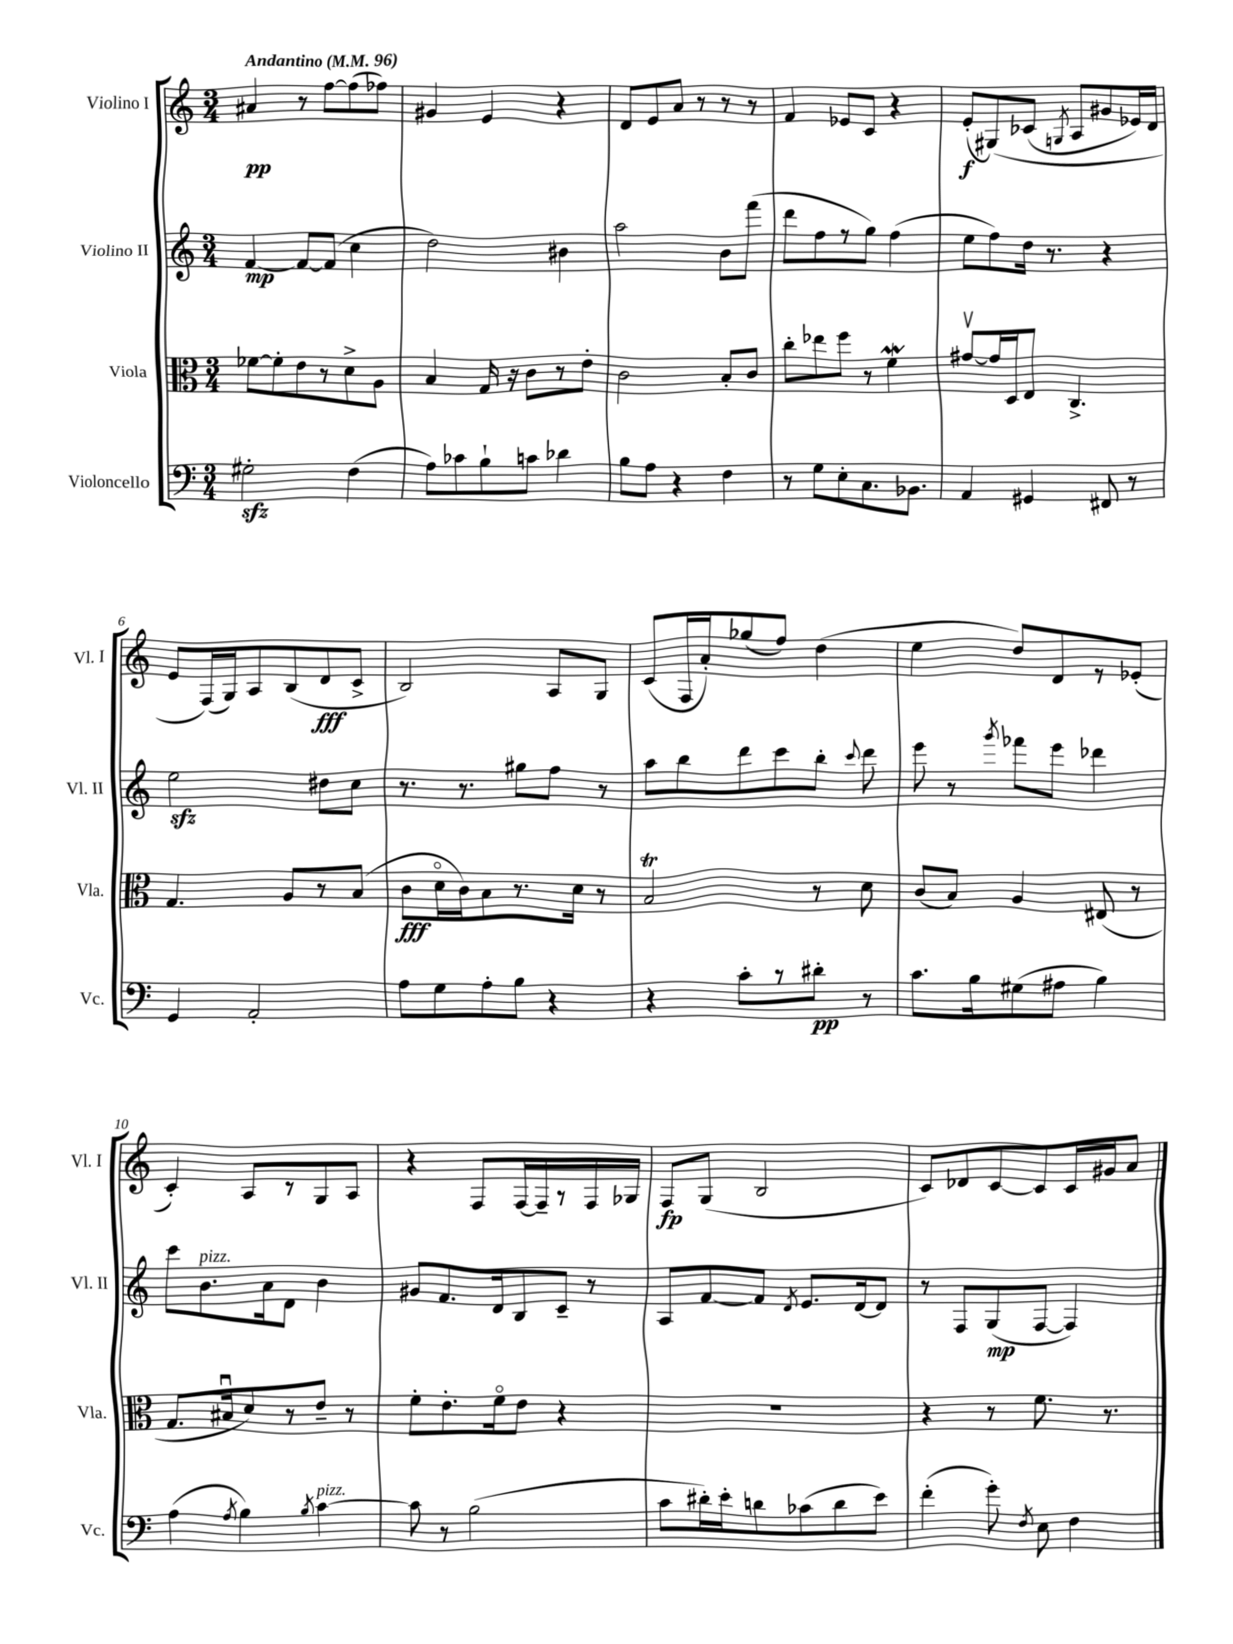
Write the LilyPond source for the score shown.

<<
\new StaffGroup <<
\new Staff = "s0" \with { instrumentName = "Violino I" shortInstrumentName = "Vl. I" } {
    \clef treble \key c \major \numericTimeSignature \time 3/4 \tempo "Andantino" 4 = 96
    \autoBeamOff ais'4\pp r8 f''8[~ f''8( fes''8]) |
    gis'4 e'4 r4 |
    d'8[ e'8 a'8] r8 r8 r8 |
    f'4 ees'8[ c'8] r4 |
    e'8[-.\f( gis8)\( ces'8]( \acciaccatura { g8 } a8[ gis'8 ees'16) d'16] |
    e'8[ f16(\) g16) a8 b8( d'8\fff c'8]-> |
    b2) a8[ g8] |
    c'8[( f16 a'16-.) ges''8( f''8]) d''4( |
    e''4 d''8[) d'8 r8 ees'8]-.( |
    c'4-.) a8[ r8 g8 a8] |
    r4 f8[ f16~ f16-- r8 f16 ges16] |
    f8[\fp g8]( b2 |
    c'8[) des'8 c'8~ c'8 c'16 gis'16 a'8] \bar "|." |
}
\new Staff = "s1" \with { instrumentName = "Violino II" shortInstrumentName = "Vl. II" } {
    \clef treble \key c \major \numericTimeSignature \time 3/4
    \autoBeamOff f'4~\mp f'8[~ f'8]( c''4 |
    d''2) bis'4 |
    a''2 b'8[ f'''8]( |
    d'''8[ f''8 r8 g''8]) f''4( |
    e''8[ f''8) d''16] r8. r4 |
    e''2\sfz dis''8[ c''8] |
    r8. r8. gis''8[ f''8] r8 |
    a''8[ b''8 d'''8 c'''8 b''8]-. \appoggiatura { c'''8 } d'''8 |
    e'''8 r8 \acciaccatura { g'''8 } fes'''8[ e'''8] des'''4 |
    c'''8[ b'8.^\markup { \italic "pizz." } a'16 d'8] b'4 |
    gis'8[ f'8. d'16 b8 c'8]-- r8 |
    a8[ f'8~ f'8] \acciaccatura { d'8 } e'8.[ d'16~ d'8] |
    r8 f8[ g8\mp( f8]~ f4) \bar "|." |
}
\new Staff = "s2" \with { instrumentName = "Viola" shortInstrumentName = "Vla." } {
    \clef alto \key c \major \numericTimeSignature \time 3/4
    \autoBeamOff fes'8[~ fes'8-. e'8 r8 d'8-> a8] |
    b4 g16 r16 c'8[ r8 e'8]-. |
    c'2 b8[-. c'8] |
    c''8[-. ees''8 f''8] r8 f'4\mordent |
    gis'8[~\upbow gis'16 d16 e8] c4.-> |
    g4. a8[ r8 b8]( |
    c'8[\fff d'16\flageolet c'16) b8 r8. d'16] r8 |
    b2\trill r8 d'8 |
    c'8[( b8]) a4 eis8( r8 |
    g8.[ bis16\downbow d'8) r8 e'8]-- r8 |
    f'8[-. e'8.-. f'16\flageolet e'8] r4 |
    R2. |
    r4 r8 f'8. r8. \bar "|." |
}
\new Staff = "s3" \with { instrumentName = "Violoncello" shortInstrumentName = "Vc." } {
    \clef bass \key c \major \numericTimeSignature \time 3/4
    \autoBeamOff gis2-.\sfz f4( |
    a8[) ces'8 b8-! c'8] des'4 |
    b8[ a8] r4 f4 |
    r8 g8[ e8-. c8. bes,8.] |
    a,4 gis,4 fis,8 r8 |
    g,4 a,2-. |
    a8[ g8 a8-. b8] r4 |
    r4 c'8[-. r8 dis'8]-.\pp r8 |
    c'8.[ b16 gis8( ais8] b4) |
    a4( \acciaccatura { a8 } b4) \acciaccatura { b8 } c'4~^\markup { \italic "pizz." } |
    c'8 r8 b2( |
    c'8[ dis'16-.) e'16-. d'8 ces'8( d'8 e'8]) |
    f'4-.( g'8-.) \acciaccatura { f8 } e8 f4 \bar "|." |
}
>>
>>
